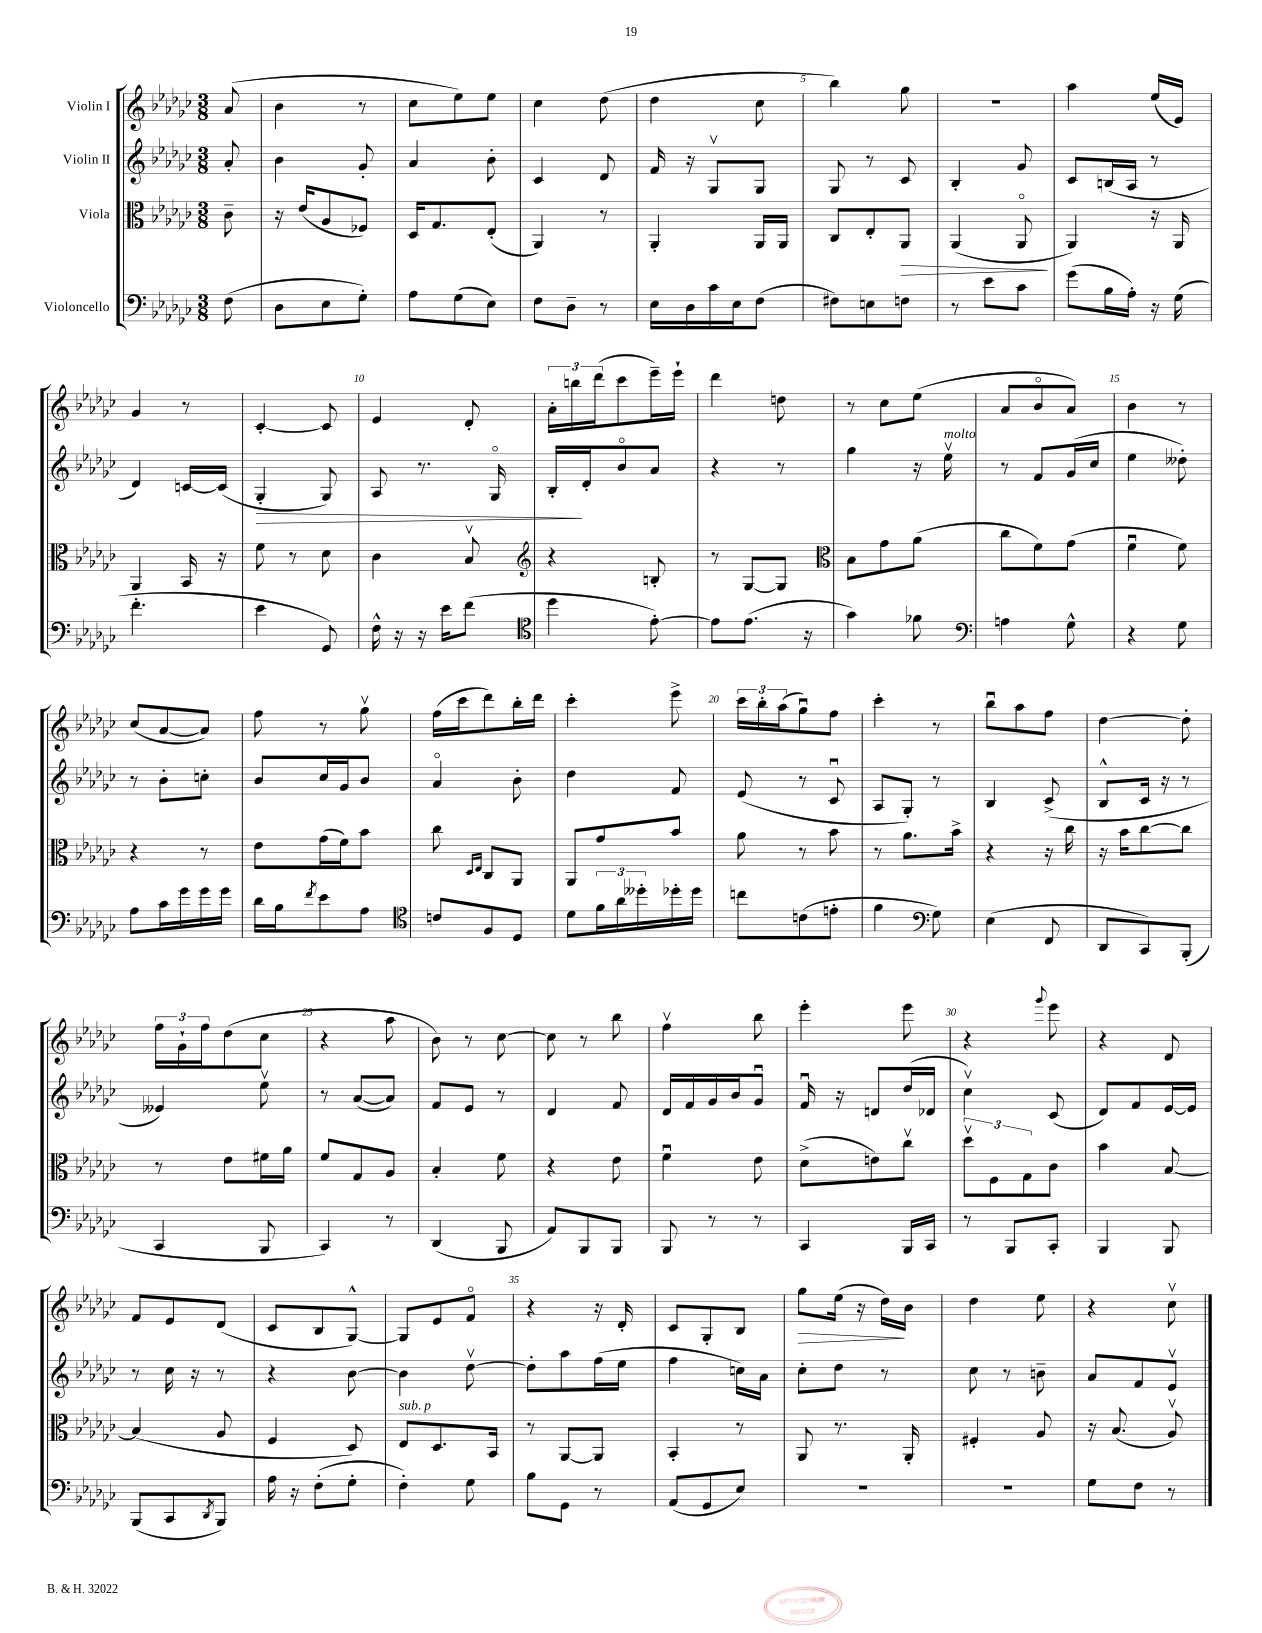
<<
\new StaffGroup <<
\new Staff = "s0" \with { instrumentName = "Violin I" } {
    \clef treble \key ges \major \numericTimeSignature \time 3/8 \partial 8
    aes'8( |
    bes'4 r8 |
    ces''8 ees''8) ees''8 |
    ces''4 des''8( |
    des''4 ces''8 |
    bes''4) ges''8 |
    R4. |
    aes''4 ees''16( ees'16) |
    ges'4 r8 |
    ces'4~-. ces'8 |
    ees'4 des'8-. |
    \tuplet 3/2 { aes'16-. b''16 des'''16( } ces'''8 ees'''16--) ees'''16-! |
    des'''4 d''8 |
    r8 ces''8 ees''8( |
    aes'8 bes'8\flageolet aes'8) |
    bes'4 r8 |
    ces''8( aes'8~ aes'8) |
    f''8 r8 ges''8\upbow |
    f''16( ces'''16 des'''8) bes''16-. des'''16 |
    ces'''4-. ees'''8-> |
    \tuplet 3/2 { ces'''16 bes''16-. aes''16( } ges''8\downbow) f''8 |
    ces'''4-. r8 |
    bes''8\downbow aes''8 f''8 |
    des''4~ des''8-. |
    \tuplet 3/2 { f''16 ges'16-! f''16 } des''8( ces''8 |
    r4 aes''8 |
    bes'8) r8 ces''8~ |
    ces''8 r8 bes''8 |
    f''4\upbow bes''8 |
    ees'''4-. ees'''8 |
    r4 \appoggiatura { ges'''8 } ees'''8 |
    r4 des'8 |
    f'8 ees'8 des'8( |
    ces'8 bes8 ges8~-^) |
    ges8 ees'8 f'8\flageolet |
    r4 r16 des'16-. |
    ces'8 ges8-. bes8 |
    ges''8\> ees''16( r16 des''16\!) bes'16 |
    des''4 ees''8 |
    r4 ces''8\upbow \bar "|." |
}
\new Staff = "s1" \with { instrumentName = "Violin II" } {
    \clef treble \key ges \major \numericTimeSignature \time 3/8 \partial 8
    aes'8-. |
    bes'4 ges'8-. |
    aes'4 bes'8-. |
    ces'4 des'8 |
    f'16 r16 ges8\upbow ges8 |
    ges8 r8 ces'8 |
    bes4-. ges'8 |
    ces'8 b16( aes16 r8 |
    des'4) c'16~ c'16( |
    ges4-.\> ges8) |
    aes8 r8. ges16\flageolet |
    bes16-.\! des'16-. bes'8\flageolet aes'8 |
    r4 r8 |
    ges''4 r16 ees''16\upbow^\markup { \italic "molto" } |
    r8 f'8 ges'16( ces''16 |
    ees''4 deses''8-.) |
    r8 bes'8-. c''8-. |
    bes'8 ces''16 ges'16 bes'8 |
    aes'4\flageolet bes'8-. |
    des''4 f'8 |
    ees'8( r8 ces'8\downbow |
    aes8 ges8-.) r8 |
    bes4 ces'8->( |
    bes8-^ ces'16 r16 r8 |
    eeses'4) ees''8\upbow |
    r8 aes'8~( aes'8) |
    f'8 ees'8 r8 |
    des'4 f'8 |
    des'16 f'16 ges'16 bes'16 ges'8\downbow |
    f'16\downbow r16 d'8 des''16( des'16 |
    ces''4\upbow) ces'8( |
    des'8) f'8 ees'16~ ees'16 |
    r8 ces''16 r16 r8 |
    r4 bes'8~ |
    bes'4 des''8~\upbow |
    des''8-. aes''8 f''16( ees''16 |
    f''4 c''16) aes'16 |
    ces''8-. des''8 r8 |
    ces''8 r8 b'8-- |
    aes'8 f'8 ees'8\upbow \bar "|." |
}
\new Staff = "s2" \with { instrumentName = "Viola" } {
    \clef alto \key ges \major \numericTimeSignature \time 3/8 \partial 8
    ces'8-- |
    r16 ees'16( aes8 fes8) |
    des16 ges8. ees8-.( |
    aes,4) r8 |
    aes,4-. aes,16 aes,16 |
    ces8 ees8-. aes,8\> |
    aes,4( aes,8\flageolet\! |
    aes,4) r16 aes,16 |
    aes,4 bes,16 r16 |
    f'8 r8 des'8 |
    ces'4 bes8\upbow |
    \clef treble r4 b8-. |
    r8 ges8~ ges8 |
    \clef alto bes8 ges'8 aes'8( |
    ces''8 f'8) ges'8( |
    f'4\downbow f'8) |
    r4 r8 |
    ees'8 ges'16( f'16) bes'8 |
    ces''8 \grace { des16 ees16 } ces8 aes,8 |
    aes,8 ges'8 bes'8 |
    aes'8 r8 bes'8 |
    r8 aes'8. bes'16-> |
    r4 r16 ces''16 |
    r16 bes'16 ces''8~ ces''8 |
    r8 ees'8 fis'16 aes'16 |
    f'8 ges8 aes8 |
    bes4-. f'8 |
    r4 ees'8 |
    f'4\downbow ees'8 |
    des'8->( e'8) ces''8\upbow |
    \tuplet 3/2 { des''8\upbow f8 ges8 } ces'8 |
    bes'4 bes8~ |
    bes4( aes8 |
    f4 des8) |
    ees8^\markup { \italic "sub. p" } des8. bes,16 |
    r8 aes,8~ aes,8 |
    bes,4-. r8 |
    aes,8 r8. aes,16-. |
    fis4-. aes8 |
    r16 bes8.( aes8\upbow) \bar "|." |
}
\new Staff = "s3" \with { instrumentName = "Violoncello" } {
    \clef bass \key ges \major \numericTimeSignature \time 3/8 \partial 8
    f8( |
    des8 ees8 ges8-.) |
    aes8 ges8( ees8) |
    f8 des8-- r8 |
    ees16 des16 ces'16 ees16 f8( |
    fis8) e8 f8 |
    r8 ees'8 ces'8 |
    ges'8( bes16 aes16-.) r16 ges16( |
    f'4.-. |
    ees'4 ges,8) |
    f16-^ r16 r16 ees'16 f'8( |
    \clef tenor des''4 ees'8~-.) |
    ees'8 ees'8.( r16 |
    ges'4) fes'8 |
    \clef bass a4 ges8-^ |
    r4 ges8 |
    aes8 ces'16 ges'16 ges'16 ges'16 |
    des'16 bes16 \acciaccatura { f'8 } ees'8 aes8 |
    \clef tenor c'8 f8 des8 |
    des'8 \tuplet 3/2 { f'16 aes'16 deses''16-. } des''16-. des''16 |
    c''8 c'8( e'8-. |
    f'4 \clef bass ges8) |
    ees4( f,8 |
    des,8 ces,8) bes,,8-.( |
    ces,4 bes,,8 |
    ces,4) r8 |
    des,4( bes,,8 |
    aes,8) bes,,8 bes,,8 |
    bes,,8 r8 r8 |
    ces,4 bes,,16 ces,16 |
    r8 bes,,8 ces,8-. |
    bes,,4 bes,,8 |
    bes,,8( ces,8 \acciaccatura { des,8 } bes,,8) |
    aes16 r16 f8-.( ges8-. |
    f4-.) ges8 |
    bes8 ges,8 r8 |
    aes,8( ges,8 ees8) |
    R4. |
    R4. |
    ges8 f8 r8 \bar "|." |
}
>>
>>
\layout { \context { \Score \override BarNumber.break-visibility = ##(#f #t #t) barNumberVisibility = #(every-nth-bar-number-visible 5) } }
